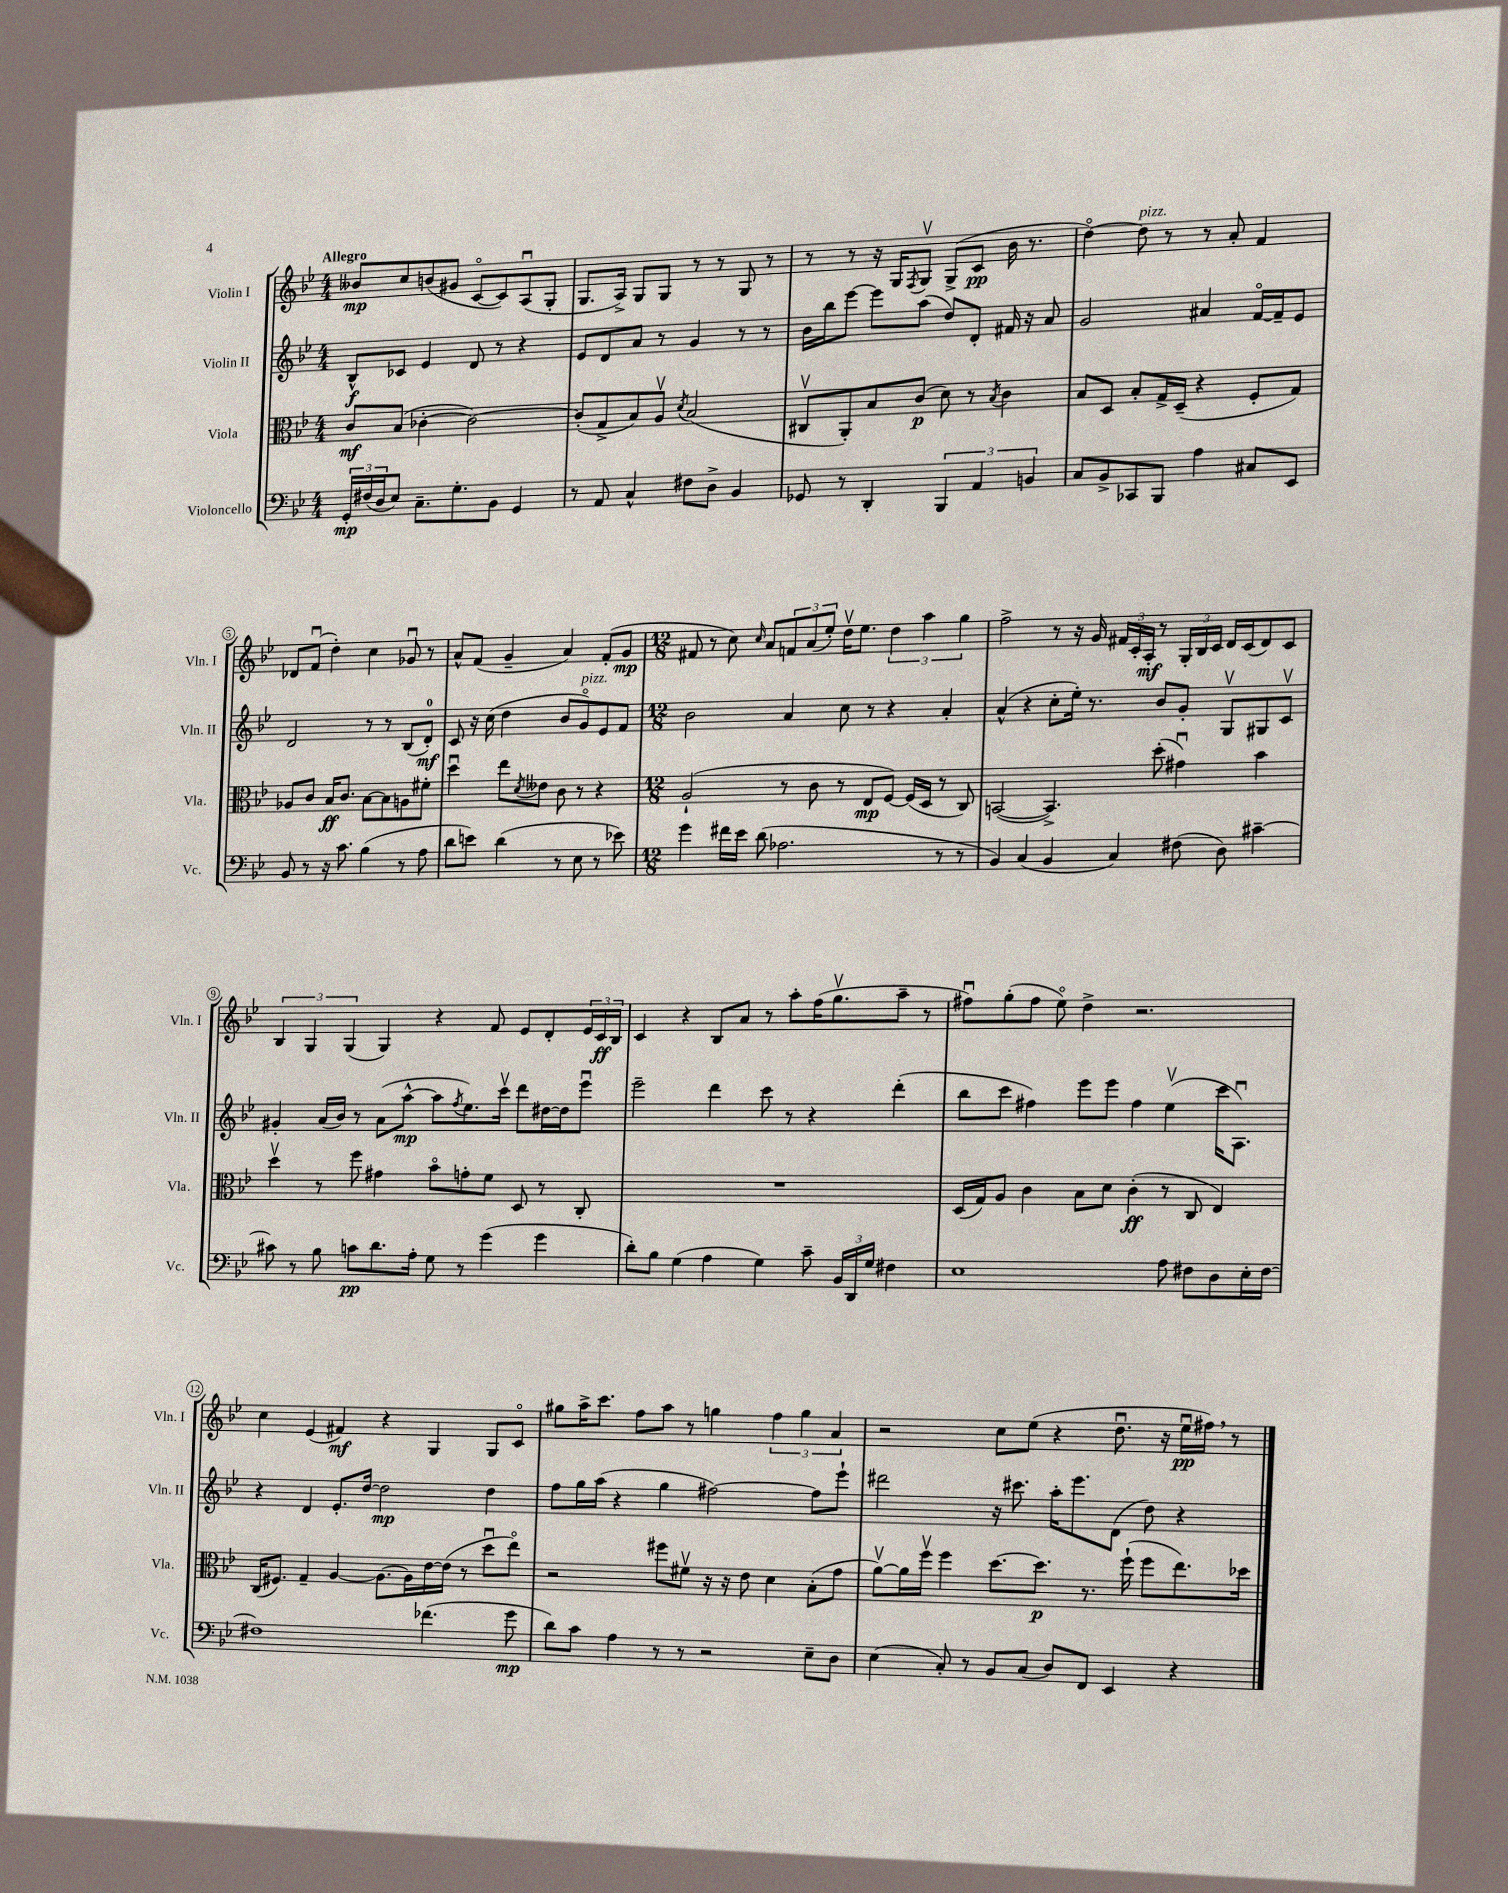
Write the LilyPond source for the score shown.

<<
\new StaffGroup <<
\new Staff = "s0" \with { instrumentName = "Violin I" shortInstrumentName = "Vln. I" } {
    \clef treble \key bes \major \numericTimeSignature \time 4/4 \tempo "Allegro"
    beses'8\mp c''8 b'8( gis'8 c'8~\flageolet c'8) a8\downbow( g8-. |
    g8. a16->) g8 g8 r8 r8 g8 r8 |
    r8 r8 r16 g16 \acciaccatura { f8 } g8\upbow g8->( c'8\pp bes'16 r8. |
    d''4~\flageolet) d''8^\markup { \italic "pizz." } r8 r8 a'8-. f'4 |
    des'8 f'8\downbow( d''4-.) c''4 ges'8\downbow r8 |
    a'8-^ f'8( g'4-- a'4) f'8-.( g'8\mp |
    \numericTimeSignature \time 12/8 fis'8 r8 c''8) \grace { c''16 } a'8 \tuplet 3/2 { f'8 a'8( ees''8-.) } d''16\upbow ees''8. \tuplet 3/2 { d''4 a''4 g''4 } |
    f''2-> r8 r16 g'16 \tuplet 3/2 { fis'16 c'16-. a16-.\mf } r8 \tuplet 3/2 { g16-. bes16 c'16 } d'16 c'16( d'8) c'8 |
    \tuplet 3/2 { bes4 g4 g4( } g4) r4 f'8 ees'8 d'8-. \tuplet 3/2 { ees'16 c'16\ff bes16 } |
    c'4 r4 bes8 a'8 r8 a''8-. f''16( g''8.\upbow a''8-- r8 |
    fis''8\downbow) g''8-.( fis''8 ees''8\flageolet) d''4-> r2. |
    c''4 ees'4( fis'4\mf) r4 g4 g8 c'8\flageolet |
    gis''8 a''16-> c'''8. f''8 a''8 r8 g''4 \tuplet 3/2 { f''4 g''4 a'4 } |
    r2 c''8 ees''8( r4 d''8.\downbow r16 ees''16\downbow\pp fis''16) \breathe r8 \bar "|." |
}
\new Staff = "s1" \with { instrumentName = "Violin II" shortInstrumentName = "Vln. II" } {
    \clef treble \key bes \major \numericTimeSignature \time 4/4
    bes8-^\f ces'8 ees'4 d'8 r8 r4 |
    ees'8 d'8 a'8 r8 g'4 r8 r8 |
    bes'16 bes''16 ees'''8~ ees'''8 a''8( d''8) d'8-. fis'16 r16 a'8 |
    g'2 ais'4 f'16~\flageolet f'16-- ees'8 |
    d'2 r8 r8 bes8( d'8-0-.\mf) |
    c'8 r16 c''16( d''4 bes'8 g'8\flageolet^\markup { \italic "pizz." }) ees'8 f'8 |
    \numericTimeSignature \time 12/8 bes'2 a'4 c''8 r8 r4 a'4-. |
    a'4-^( r4 c''8-. ees''16-.) r8. bes'8 g'8-. g8\upbow gis8 c'8\upbow |
    gis'4-. a'16( bes'16) r8 a'8( a''8~-^\mp a''8 \acciaccatura { f''8 } ees''8.) c'''16\upbow d'''8 dis''16~ dis''16 ees'''8\downbow |
    ees'''2-- d'''4 c'''8 r8 r4 d'''4-.( |
    bes''8 c'''8 fis''4) ees'''8 ees'''8 fis''4 ees''4\upbow( c'''16 a8.\downbow) |
    r4 d'4 ees'8.-. d''16~ d''2\mp d''4 |
    f''8 g''16 a''16( r4 g''4 fis''2~) fis''8 ees'''8-! |
    dis'''2 r16 cis'''8. a''16-. ees'''8. d'8( d''8) r4 \bar "|." |
}
\new Staff = "s2" \with { instrumentName = "Viola" shortInstrumentName = "Vla." } {
    \clef alto \key bes \major \numericTimeSignature \time 4/4
    c'8\mf bes8( ces'4~-. ces'2~) |
    ces'8-.( g8-> bes8) a8\upbow \acciaccatura { d'8 } bes2( |
    cis8\upbow a,8-.) bes8 c'8\p( d'8) r8 \acciaccatura { bes8 } c'4 |
    bes8 d8 bes8-. g16-> d16--( r4 f8-. g8) |
    aes8 c'8 bes16\ff c'8. bes8~ bes8 a8 fis'8-. |
    d''4\downbow ees''8 \acciaccatura { d'8 } eeses'8 c'8 r8 r4 |
    \numericTimeSignature \time 12/8 a2-!( r8 c'8 r8 ees8\mp f8~) f16( d16 r8 c8) |
    b,2~( b,4.->) d''8-.( gis'4\downbow) bes'4 |
    d''4\upbow r8 f''8 gis'4 bes'8\flageolet g'8-. f'8 d8 r8 c8-. |
    R1. |
    d16( g16) a8 c'4 bes8 d'8 c'4-.\ff( r8 c8 ees4) |
    c16( fis8.) g4-- a4~ a8.~ a16 ees'16~ ees'16( r8 d''8\downbow ees''8\flageolet) |
    r2 fis''8 fis'8\upbow r16 r16 ees'8 d'4 bes8-.( g'8 |
    a'8~\upbow) a'16 f''16\upbow f''4 d''8.~ d''8.\p r8. f''16-!( f''8 ees''8.) des''16 \bar "|." |
}
\new Staff = "s3" \with { instrumentName = "Violoncello" shortInstrumentName = "Vc." } {
    \clef bass \key bes \major \numericTimeSignature \time 4/4
    \tuplet 3/2 { g,16-.\mp fis16( d16 } ees8) c8.-- g8.-. bes,8 g,4 |
    r8 a,8 c4-^ fis8 d8-> bes,4 |
    ges,8 r8 d,4-. \tuplet 3/2 { bes,,4 a,4 b,4 } |
    c8 bes,8-> ces,8 bes,,8 a4 cis8 ees,8 |
    bes,8 r8 r16 c'8. bes4( r8 a8 |
    d'8 e'8) d'4( r8 ees8 r8 ees'8) |
    \numericTimeSignature \time 12/8 g'4 fis'16 ees'16 d'8( aes2. r8 r8 |
    bes,4) c4( bes,4 c4) fis8( d8) cis'4~-- |
    cis'8 r8 bes8 c'8\pp d'8. a16-. g8 r8 g'4( g'4 |
    d'8-.) bes8 g4( a4 g4) c'8-- \tuplet 3/2 { bes,16 d,16 g16 } fis4 |
    ees1 a8 fis8 d8 ees16-. fis16~ |
    fis1 fes'4.( g'8\mp |
    d'8) c'8 a4 r8 r8 r2 ees8-- d8 |
    ees4( c8-.) r8 bes,8 c8( d8) f,8 ees,4 r4 \bar "|." |
}
>>
>>
\layout { \context { \Score \override BarNumber.stencil = #(make-stencil-circler 0.1 0.3 ly:text-interface::print) } }
